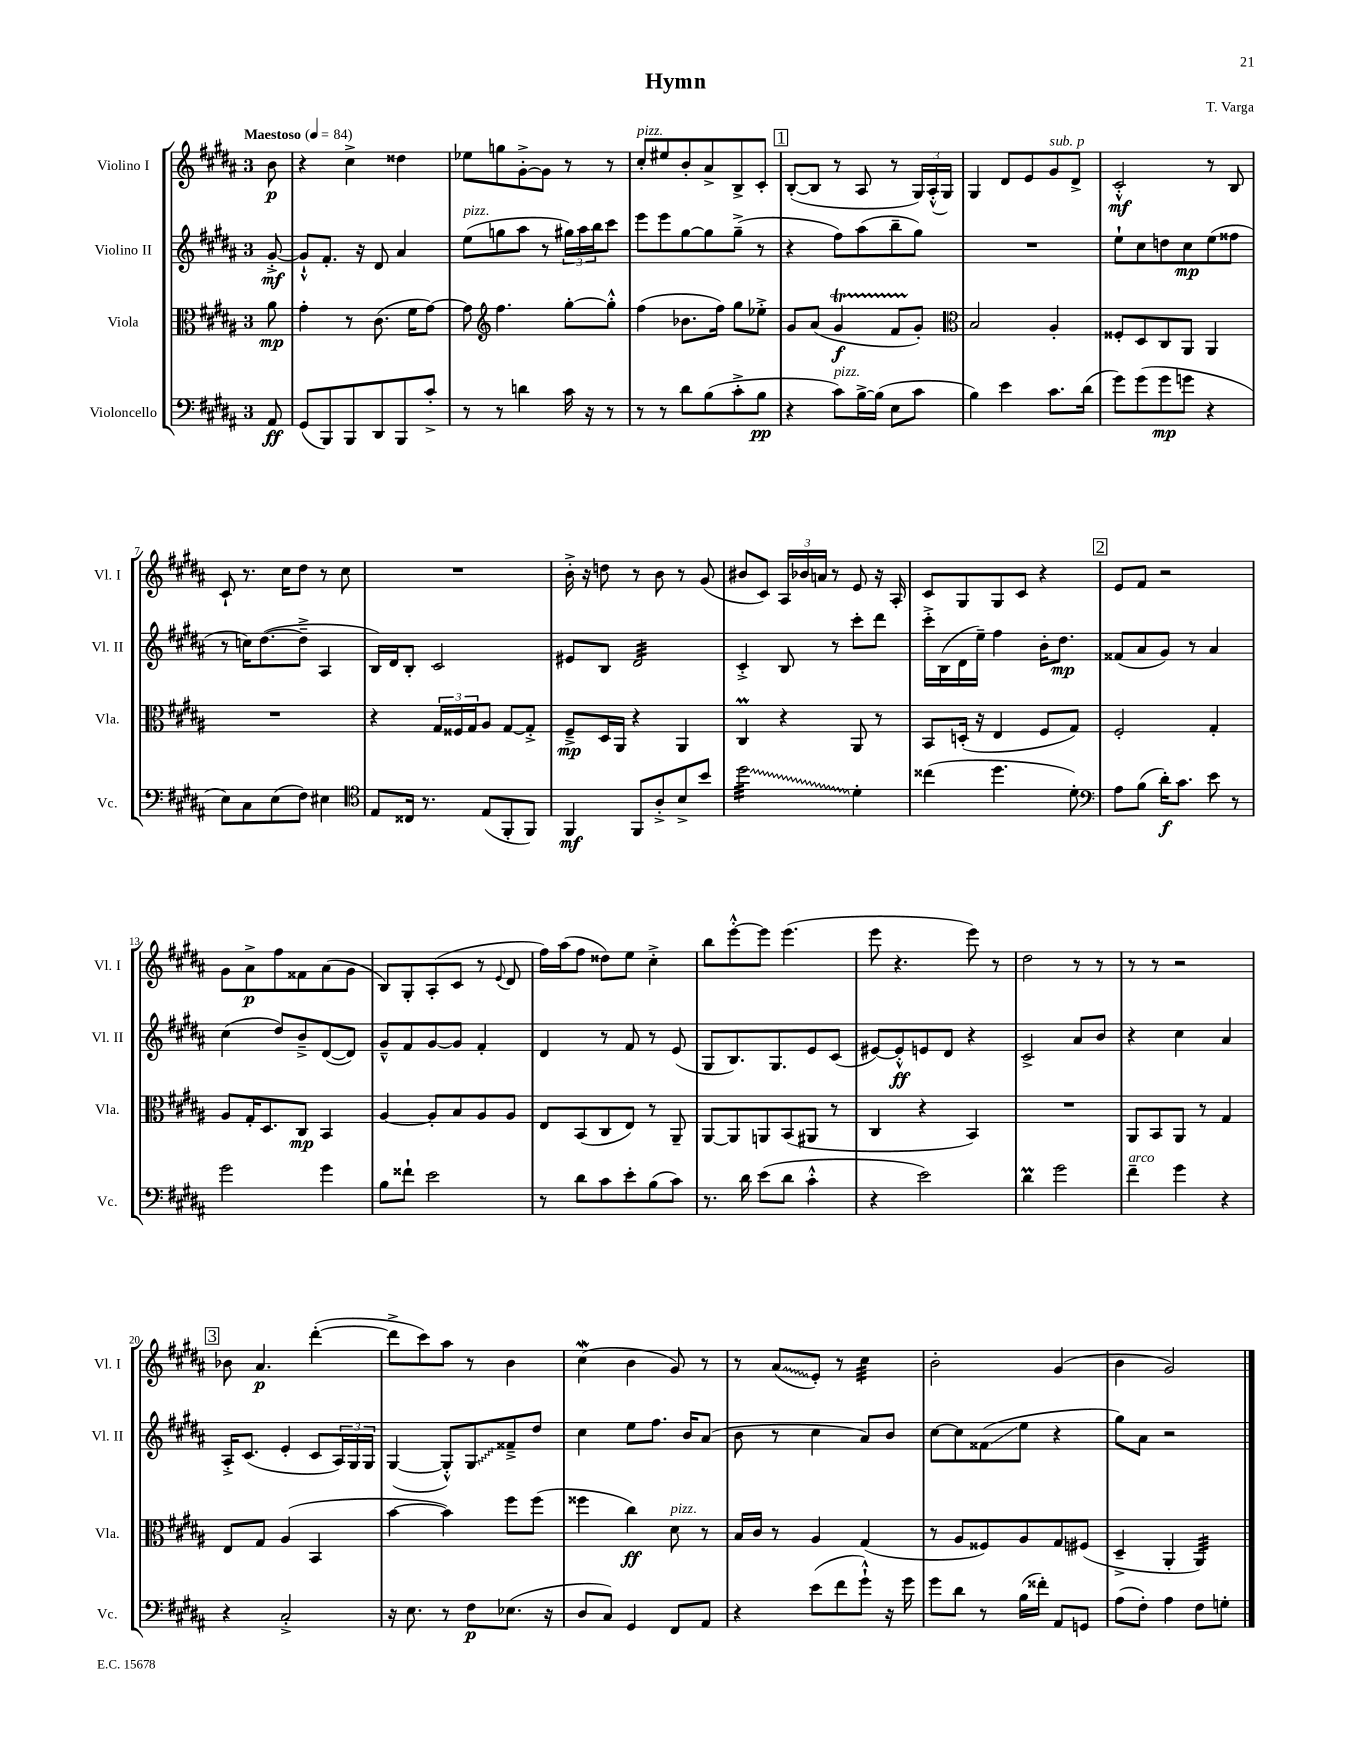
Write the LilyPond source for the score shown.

\header { title = "Hymn" composer = "T. Varga" }
<<
\new StaffGroup <<
\new Staff = "s0" \with { instrumentName = "Violino I" shortInstrumentName = "Vl. I" } {
    \clef treble \key b \major \once \override Staff.TimeSignature.style = #'single-digit \time 3/4 \partial 8 \tempo "Maestoso" 4 = 84
    b'8\p |
    r4 cis''4-> disis''4 |
    ees''8 g''8 gis'8~-.-> gis'8 r8 r8 |
    cis''8-.^\markup { \italic "pizz." } eis''8 b'8-. ais'8-> b8-> cis'8-. |
    \mark \markup { \box "1" } b8~-.( b8 r8 ais8 r8 \tuplet 3/2 { gis16) ais16-.-^( gis16) } |
    gis4 dis'8 e'8 gis'8^\markup { \italic "sub. p" } dis'8-> |
    cis'2-.-^\mf r8 b8 |
    cis'8-! r8. cis''16 dis''8 r8 cis''8 |
    R2. |
    b'16-.-> r16 d''8 r8 b'8 r8 gis'8( |
    bis'8 cis'8) \tuplet 3/2 { ais16 bes'16 a'16 } r8 e'8 r16 ais16-. |
    cis'8 gis8 gis8 cis'8 r4 |
    \mark \markup { \box "2" } e'8 fis'8 r2 |
    gis'8 ais'8->\p fis''8 fisis'8 ais'8( gis'8 |
    b8) gis8-. ais8-.( cis'8 r8 \appoggiatura { e'8 } dis'8 |
    fis''16) ais''16( fis''8 disis''8) e''8 cis''4-.-> |
    b''8 e'''8~-.-^ e'''8 e'''4.( |
    e'''8 r4. e'''8) r8 |
    dis''2 r8 r8 |
    r8 r8 r2 |
    \mark \markup { \box "3" } bes'8 ais'4.\p dis'''4~-.( |
    dis'''8-> cis'''8) ais''8 r8 b'4 |
    cis''4\mordent( b'4 gis'8) r8 |
    r8 \once \override Glissando.style = #'zigzag ais'8\glissando( e'8-.) r8 cis''4:32 |
    b'2-. gis'4( |
    b'4 gis'2) \bar "|." |
}
\new Staff = "s1" \with { instrumentName = "Violino II" shortInstrumentName = "Vl. II" } {
    \clef treble \key b \major \once \override Staff.TimeSignature.style = #'single-digit \time 3/4 \partial 8
    gis'8~-.->\mf |
    gis'8-!-^ fis'8.-. r16 dis'8 ais'4 |
    e''8^\markup { \italic "pizz." }( g''8 ais''8 r8 \tuplet 3/2 { gis''16) ais''16 b''16 } cis'''8 |
    e'''8 e'''8 gis''8~ gis''8 gis''8--->( r8 |
    \mark \markup { \box "1" } r4 fis''8) ais''8( b''8-- gis''8) |
    R2. |
    e''8-! cis''8 d''8 cis''8\mp e''8( fisis''8 |
    r8 c''16) dis''8.~( dis''8---> ais4 |
    b16) dis'16 b8-. cis'2 |
    eis'8 b8 dis'2:32 |
    cis'4-.-> b8 r8 cis'''8-. dis'''8 |
    cis'''16-.-> b16( dis'16 e''16--) fis''4 b'16-. dis''8.\mp |
    \mark \markup { \box "2" } fisis'8( ais'8 gis'8) r8 ais'4 |
    cis''4( dis''8) b'8---> dis'8~( dis'8) |
    gis'8---^ fis'8 gis'8~ gis'8 fis'4-. |
    dis'4 r8 fis'8 r8 e'8( |
    gis8 b8.) gis8. e'8 cis'8( |
    eis'8~) eis'8-.-^\ff e'8 dis'8 r4 |
    cis'2-> ais'8 b'8 |
    r4 cis''4 ais'4 |
    \mark \markup { \box "3" } ais16-.-> cis'8.( e'4-. cis'8 \tuplet 3/2 { ais16) gis16 gis16 } |
    gis4~( gis8-.-^) \once \override Glissando.style = #'zigzag gis8\glissando fisis'8---> dis''8 |
    cis''4 e''8 fis''8. b'16 ais'8( |
    b'8 r8 cis''4 ais'8) b'8 |
    cis''8~ cis''8 fisis'8\glissando( e''8 r4 |
    gis''8) ais'8 r2 \bar "|." |
}
\new Staff = "s2" \with { instrumentName = "Viola" shortInstrumentName = "Vla." } {
    \clef alto \key b \major \once \override Staff.TimeSignature.style = #'single-digit \time 3/4 \partial 8
    ais'8\mp |
    gis'4-. r8 cis'8.( fis'16 gis'8~) |
    gis'8 \clef treble fis''4. gis''8~-. gis''8-.-^ |
    fis''4( bes'8. fis''16) gis''8 ees''8-.-> |
    \mark \markup { \box "1" } gis'8 ais'8( gis'4\startTrillSpan\f fis'8 gis'8-.\stopTrillSpan) |
    \clef alto b2 ais4-. |
    fisis8-. dis8 cis8 ais,8 ais,4 |
    R2. |
    r4 \tuplet 3/2 { gis16 fisis16 gis16 } ais8 gis8~ gis8-.-> |
    fis8--->\mp dis16 ais,16 r4 ais,4 |
    cis4\prall r4 ais,8 r8 |
    b,8 d16-.( r16 e4 fis8 gis8) |
    \mark \markup { \box "2" } fis2-. gis4-. |
    ais8 gis16-. dis8. cis8\mp b,4 |
    ais4~ ais8-. b8 ais8 ais8 |
    e8 b,8( cis8 e8) r8 ais,8-- |
    ais,8~ ais,8 a,8 b,8( ais,8 r8 |
    cis4 r4 b,4) |
    R2. |
    ais,8 b,8 ais,8 r8 gis4 |
    \mark \markup { \box "3" } e8 gis8 ais4( b,4 |
    b'4~ b'4) fis''8 fis''8( |
    fisis''4 cis''4\ff) dis'8^\markup { \italic "pizz." } r8 |
    b16 cis'16 r8 ais4 gis4( |
    r8 ais8 fisis8) ais8 gis8 fis8( |
    dis4---> ais,4-. ais,4:32) \bar "|." |
}
\new Staff = "s3" \with { instrumentName = "Violoncello" shortInstrumentName = "Vc." } {
    \clef bass \key b \major \once \override Staff.TimeSignature.style = #'single-digit \time 3/4 \partial 8
    ais,8\ff |
    gis,8( b,,8) b,,8 dis,8 b,,8 cis'8-.-> |
    r8 r8 d'4 cis'16 r16 r8 |
    r8 r8 dis'8 b8( cis'8-.-> b8\pp |
    \mark \markup { \box "1" } r4 cis'8^\markup { \italic "pizz." }) b16~-> b16( e8 cis'8 |
    b4) e'4 cis'8. dis'16( |
    gis'8) gis'8( gis'8\mp g'8 r4 |
    e8) cis8 e8( fis8) eis4 |
    \clef tenor e8 cisis16 r8. e8( fis,8-. fis,8) |
    fis,4\mf fis,8 ais8-.-> b8-> b'8 |
    \once \override Glissando.style = #'zigzag dis''2:32\glissando dis'4-. |
    cisis''4( dis''4. dis'8-.) |
    \mark \markup { \box "2" } \clef bass ais8 b8( dis'16-.\f) cis'8. e'8 r8 |
    gis'2 gis'4 |
    b8 fisis'8-! e'2 |
    r8 dis'8 cis'8 e'8-. b8( cis'8) |
    r8. dis'16 e'8( dis'8 cis'4-.-^ |
    r4 e'2) |
    dis'4\prall gis'2 |
    fis'4--^\markup { \italic "arco" } gis'4 r4 |
    \mark \markup { \box "3" } r4 cis2-.-> |
    r16 e8. r8 fis8\p ees8.( r16 |
    dis8 cis8) gis,4 fis,8 ais,8 |
    r4 e'8( fis'8 gis'8-!-^) r16 gis'16 |
    gis'8 dis'8 r8 b16( fisis'16-.) ais,8 g,8 |
    ais8( fis8-.) ais4 fis8 g8-. \bar "|." |
}
>>
>>
